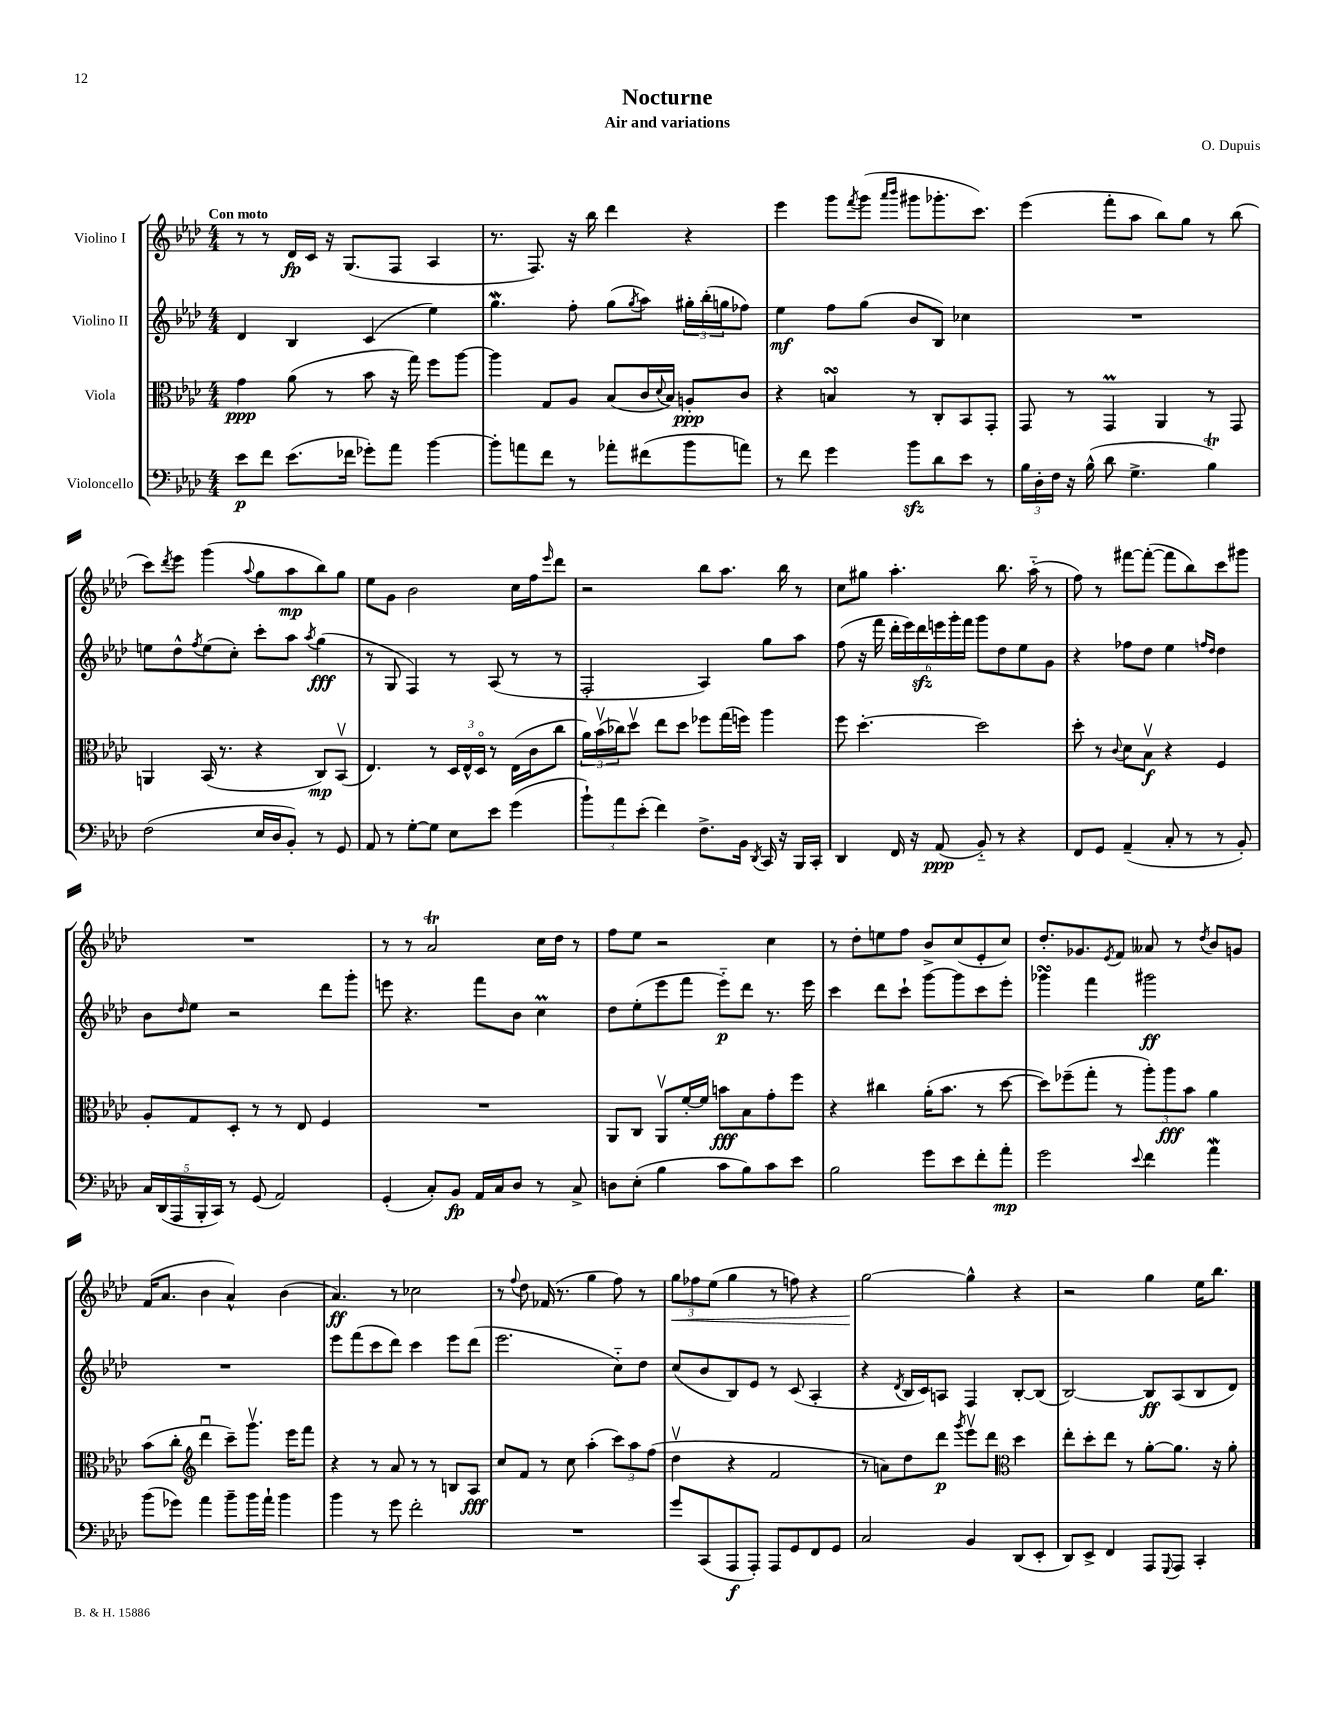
\header { title = "Nocturne" composer = "O. Dupuis" subtitle = "Air and variations" }
<<
\new StaffGroup <<
\new Staff = "s0" \with { instrumentName = "Violino I" } {
    \clef treble \key aes \major \numericTimeSignature \time 4/4 \tempo "Con moto"
    r8 r8 des'16\fp c'16 r16 g8.( f8 aes4 |
    r8. f8.) r16 bes''16 des'''4 r4 |
    ees'''4 g'''8 \acciaccatura { f'''8 } g'''8( \grace { aes'''16 bes'''16 } gis'''8 ges'''8.-. c'''8.) |
    ees'''4( f'''8-. aes''8 bes''8) g''8 r8 bes''8( |
    c'''8) \acciaccatura { des'''8 } ees'''8 g'''4( \appoggiatura { aes''8 } g''8 aes''8\mp bes''8) g''8 |
    ees''8 g'8 bes'2 c''16 f''16 \grace { ees'''16 } des'''8 |
    r2 bes''8 aes''8. bes''16 r8 |
    c''8 gis''8 aes''4.-. bes''8. aes''16-_( r8 |
    f''8) r8 fis'''8~ fis'''8~-.( fis'''8 bes''8) c'''8 gis'''8 |
    R1 |
    r8 r8 aes'2\trill c''16 des''16 r8 |
    f''8 ees''8 r2 c''4 |
    r8 des''8-. e''8 f''8 bes'8-> c''8( ees'8-. c''8) |
    des''8.-. ges'8. \acciaccatura { ees'8 } f'8 aeses'8 r8 \acciaccatura { des''8 } bes'8 g'8 |
    f'16( aes'8. bes'4 aes'4-^) bes'4( |
    aes'4.\ff) r8 ces''2 |
    r8 \appoggiatura { f''8 } des''8 fes'16( r8. g''4 f''8) r8 |
    \tuplet 3/2 { g''8\< fes''8 ees''8( } g''4 r8 f''8) r4 |
    g''2~\! g''4-^ r4 |
    r2 g''4 ees''16 bes''8. \bar "|." |
}
\new Staff = "s1" \with { instrumentName = "Violino II" } {
    \clef treble \key aes \major \numericTimeSignature \time 4/4
    des'4 bes4 c'4( ees''4) |
    g''4.\mordent f''8-. g''8( \acciaccatura { g''8 } aes''8) \tuplet 3/2 { gis''16-. bes''16-.( g''16 } fes''8) |
    ees''4\mf f''8 g''8( bes'8 bes8) ces''4 |
    R1 |
    e''8 des''8-^ \acciaccatura { f''8 } e''8( c''8-.) c'''8-. aes''8 \acciaccatura { aes''8 } g''4\fff( |
    r8 g8 f4) r8 aes8( r8 r8 |
    f2-. aes4) g''8 aes''8 |
    f''8( r16 f'''16 \tuplet 6/4 { des'''16-. ees'''16) des'''16\sfz e'''16 g'''16-. f'''16 } g'''8 des''8 ees''8 g'8 |
    r4 fes''8 des''8 ees''4 \grace { f''16 des''16 } des''4 |
    bes'8 \grace { des''16 } ees''8 r2 des'''8 g'''8-. |
    e'''8 r4. f'''8 bes'8 c''4\prall |
    des''8 ees''8-.( ees'''8 f'''8 ees'''8-_\p) des'''8 r8. ees'''16 |
    c'''4 des'''8 c'''8-! g'''8~ g'''8 c'''8 ees'''8-. |
    ges'''4\turn f'''4 gis'''2\ff |
    R1 |
    ees'''8 f'''8( c'''8 des'''8) c'''4 ees'''8 des'''8( |
    ees'''2. c''8-_) des''8 |
    c''8( bes'8 bes8) ees'8 r8 c'8( aes4-. |
    r4 \acciaccatura { des'8 } bes16 c'16) a8 f4 bes8~-. bes8( |
    bes2~) bes8\ff aes8( bes8 des'8) \bar "|." |
}
\new Staff = "s2" \with { instrumentName = "Viola" } {
    \clef alto \key aes \major \numericTimeSignature \time 4/4
    g'4\ppp aes'8( r8 bes'8 r16 g''16) f''8 aes''8~ |
    aes''4 g8 aes8 bes8( c'16 \appoggiatura { des'8 } bes16) a8-.\ppp c'8 |
    r4 b4\turn r8 c8-. bes,8 g,8-. |
    g,8 r8 g,4\prall aes,4 r8 g,8 |
    a,4 bes,16( r8. r4 c8\mp) bes,8\upbow( |
    ees4.) r8 \tuplet 3/2 { des16 ees16-^ des16\flageolet } r8 ees16( c'16 c''8 |
    \tuplet 3/2 { aes'16) bes'16\upbow( ces''16) } des''8\upbow ees''8 des''8 fes''8 g''16( f''16) aes''4 |
    f''8 des''4.~-. des''2 |
    des''8-. r8 \appoggiatura { c'8 } des'8 bes8\upbow\f r4 f4 |
    aes8-. g8 des8-. r8 r8 ees8 f4 |
    R1 |
    aes,8 c8 aes,8\upbow f'16~-. f'16 b'8\fff bes8 g'8-. f''8 |
    r4 cis''4 aes'16-.( bes'8. r8 des''8~ |
    des''8) fes''8--( g''8-. r8 \tuplet 3/2 { aes''8-.) aes''8\fff bes'8 } aes'4 |
    bes'8( c''8-. \clef treble des'''4\downbow c'''8--) g'''8.\upbow ees'''16 f'''8 |
    r4 r8 aes'8 r8 r8 b8 aes8\fff |
    c''8 f'8 r8 c''8 aes''4-.( \tuplet 3/2 { c'''8) aes''8 f''8( } |
    des''4\upbow r4 f'2 |
    r8 a'8) des''8 des'''8\p \acciaccatura { g'''8 } ees'''8\upbow des'''8 \clef alto des''4 |
    ees''8-. des''8-. ees''8 r8 aes'8~-. aes'8. r16 aes'8-. \bar "|." |
}
\new Staff = "s3" \with { instrumentName = "Violoncello" } {
    \clef bass \key aes \major \numericTimeSignature \time 4/4
    ees'8\p f'8 ees'8.( fes'16 ges'8-.) aes'8 bes'4~ |
    bes'8-. a'8 f'8 r8 aes'8-. fis'8( bes'8 a'8) |
    r8 f'8 g'4 bes'8\sfz des'8 ees'8 r8 |
    \tuplet 3/2 { bes16 des16-. f16 } r16 bes16-^( des'8 g4.-> bes4\trill) |
    f2( ees16 des16 bes,8-.) r8 g,8 |
    aes,8 r8 g8~-. g8 ees8 ees'8 g'4( |
    \tuplet 3/2 { bes'8-!) aes'8 ees'8-.( } f'4) f8.-> bes,16 \acciaccatura { des,8 } c,16 r16 bes,,16 c,16-. |
    des,4 f,16 r16 aes,8\ppp( bes,8-_) r8 r4 |
    f,8 g,8 aes,4--( c8-. r8 r8 bes,8-.) |
    \tuplet 5/4 { c16 des,16( aes,,16 bes,,16-. c,16) } r8 g,8( aes,2) |
    g,4-.( c8-.) bes,8\fp aes,16 c16 des8 r8 c8-> |
    d8 ees8-.( bes4 c'8 bes8) c'8 ees'8 |
    bes2 g'8 ees'8 f'8-. aes'8-.\mp |
    g'2 \appoggiatura { ees'8 } f'4 aes'4\mordent |
    bes'8( ges'8) aes'4 bes'8-- bes'16 aes'16-! bes'4 |
    bes'4 r8 g'8 f'2-. |
    R1 |
    g'8 c,8( aes,,8\f aes,,8-.) aes,,8 g,8 f,8 g,8 |
    c2 bes,4 des,8( ees,8-. |
    des,8) ees,8-> f,4 aes,,8 \appoggiatura { g,,8 } aes,,8 c,4-. \bar "|." |
}
>>
>>
\layout { \context { \Score \remove "Bar_number_engraver" } }
